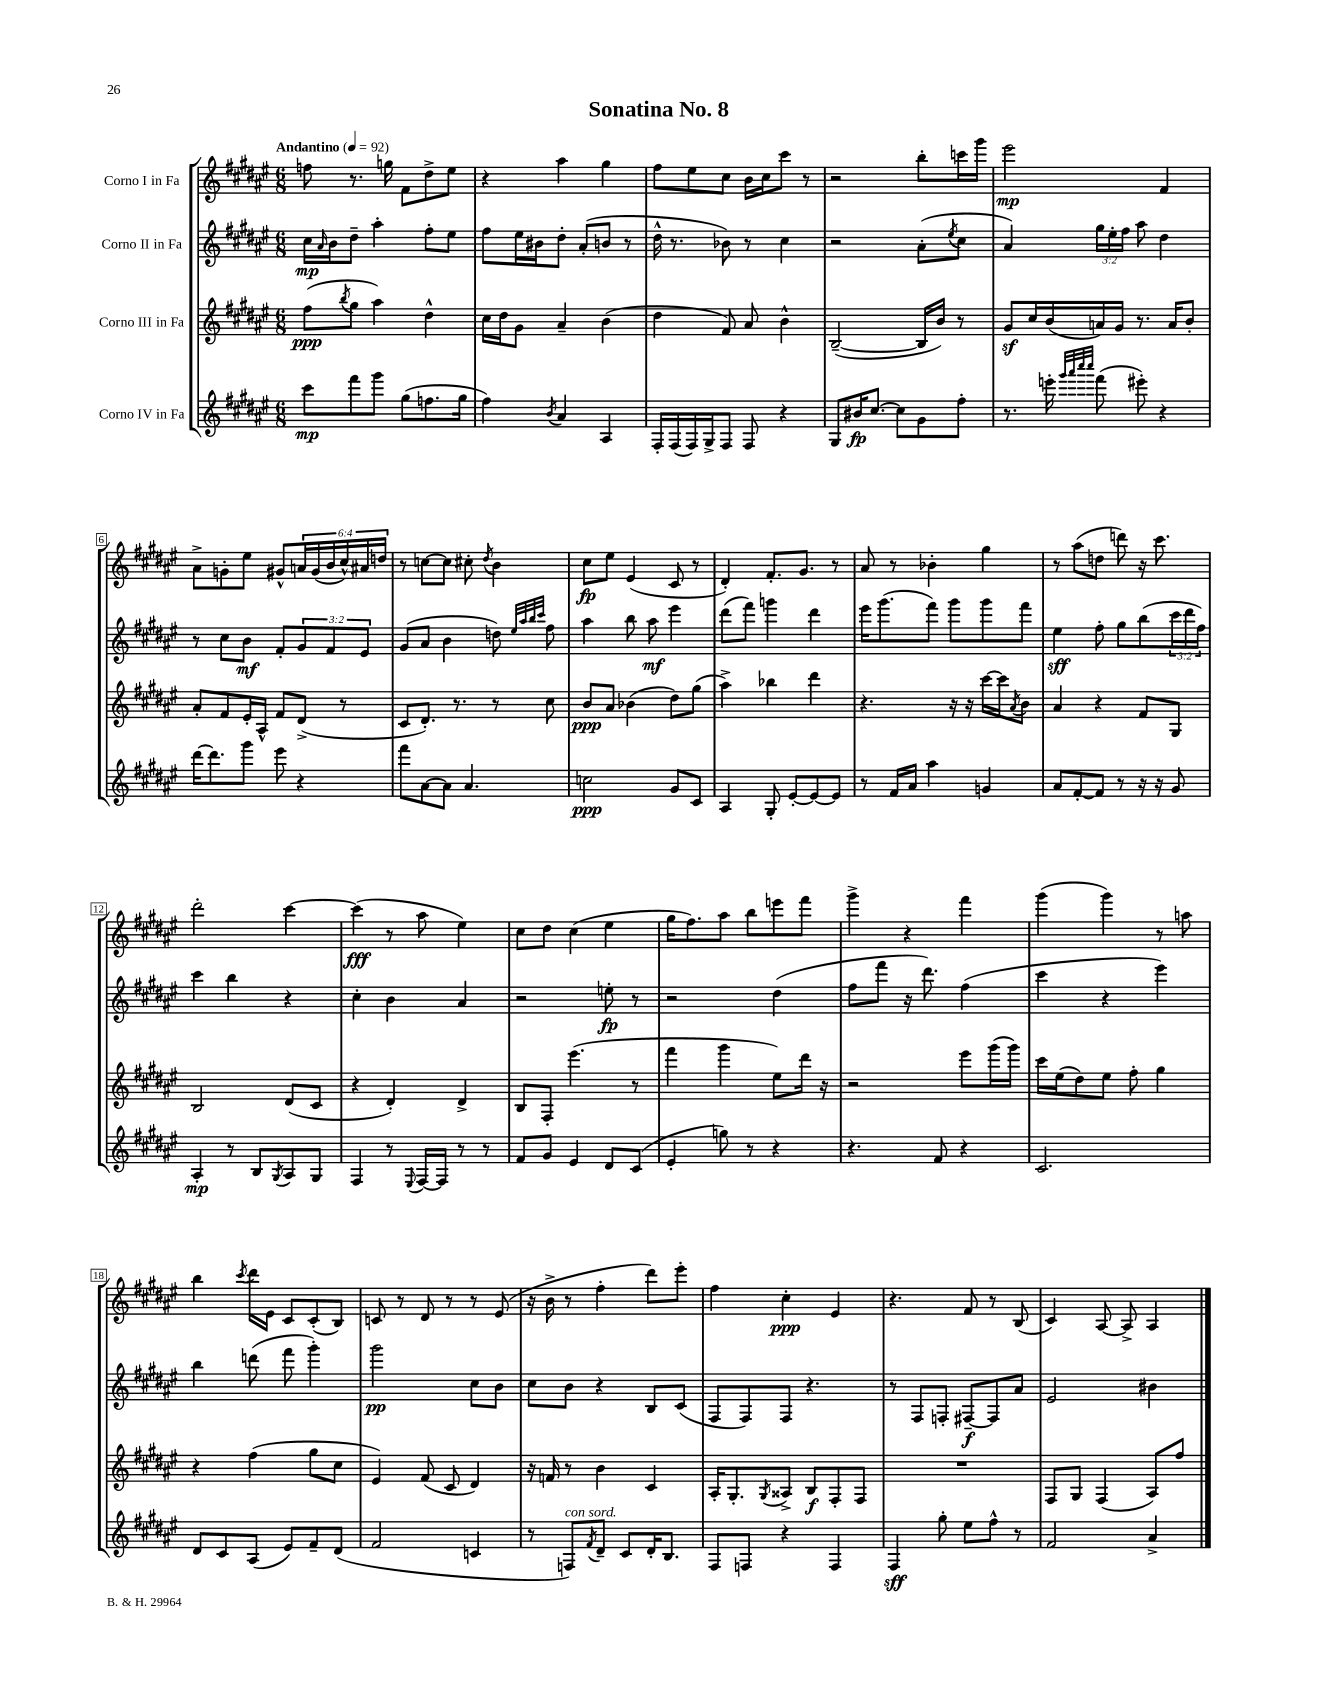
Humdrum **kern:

**kern	**dynam	**kern	**dynam	**kern	**dynam	**kern	**dynam
*part4	*part4	*part3	*part3	*part2	*part2	*part1	*part1
*staff4	*staff4	*staff3	*staff3	*staff2	*staff2	*staff1	*staff1
*I"Corno IV in Fa	*	*I"Corno III in Fa	*	*I"Corno II in Fa	*	*I"Corno I in Fa	*
*clefG2	*	*clefG2	*	*clefG2	*	*clefG2	*
*k[f#c#g#d#a#e#]	*	*k[f#c#g#d#a#e#]	*	*k[f#c#g#d#a#e#]	*	*k[f#c#g#d#a#e#]	*
*M6/8	*	*M6/8	*	*M6/8	*	*M6/8	*
*MM92	*	*MM92	*	*MM92	*	*MM92	*
=1	=1	=1	=1	=1	=1	=1	=1
!	!	!	!	!	!	!LO:TX:a:B:t=Andantino	!
8ccc#\L	mp	(8ff#\L	ppp	16cc#\LL	mp	8ffn\	.
.	.	.	.	16qqa#/	.	.	.
.	.	.	.	16b\J	.	.	.
.	.	8qbb/	.	.	.	.	.
8fff#\	.	8gg#\J	.	8dd#~\J	.	8.r	.
8ggg#\J	.	4aa#\)	.	4aa#'\	.	.	.
.	.	.	.	.	.	16ggn\	.
(8gg#\L	.	.	.	.	.	8f#\L	.
8.ffn\	.	4dd#^^\	.	8ff#'\L	.	8dd#^\	.
.	.	.	.	8ee#\J	.	8ee#\J	.
16gg#\Jk	.	.	.	.	.	.	.
=2	=2	=2	=2	=2	=2	=2	=2
4ff#\)	.	16cc#\LL	.	8ff#\L	.	4r	.
.	.	16dd#\J	.	.	.	.	.
.	.	8g#\J	.	16ee#\L	.	.	.
.	.	.	.	16b#X\J	.	.	.
8qb/	.	.	.	.	.	.	.
4a#/	.	4a#~/	.	8dd#'\J	.	4aa#\	.
.	.	.	.	(8a#'/L	.	.	.
4A#/	.	(4b\	.	8bn/J	.	4gg#\	.
.	.	.	.	8r	.	.	.
=3	=3	=3	=3	=3	=3	=3	=3
16F#'/LL	.	4dd#\	.	16dd#^^\	.	8ff#\L	.
(16F#/	.	.	.	8.r	.	.	.
16F#/)	.	.	.	.	.	8ee#\	.
16G#^/J	.	.	.	.	.	.	.
8F#/J	.	8f#/)	.	8b-X\)	.	8cc#\J	.
8F#/	.	8a#/	.	8r	.	16b\LL	.
.	.	.	.	.	.	16cc#\J	.
4r	.	4b^^\	.	4cc#\	.	8ccc#\J	.
.	.	.	.	.	.	8r	.
=4	=4	=4	=4	=4	=4	=4	=4
8G#/L	.	([2B~/	.	2r	.	2r	.
16b#X/K	fp	.	.	.	.	.	.
[8.cc#/J	.	.	.	.	.	.	.
8cc#\L]	.	.	.	.	.	.	.
8g#\	.	16B/LL]	.	(8a#'\L	.	8bb'\L	.
.	.	16b/JJ)	.	.	.	.	.
.	.	.	.	8qee#/	.	.	.
8ff#'\J	.	8r	.	8cc#\J	.	16cccn\L	.
.	.	.	.	.	.	16ggg#\JJ	.
=5	=5	=5	=5	=5	=5	=5	=5
8.r	.	8g#z/L	.	4a#/)	.	2eee#\	mp
.	.	16cc#/L	.	.	.	.	.
16eeen'\	.	(16b/	.	.	.	.	.
32qqggg#/LLL	.	.	.	.	.	.	.
32qqaaa#/	.	.	.	.	.	.	.
32qqcccc#/	.	.	.	.	.	.	.
32qqcccc#/JJJ	.	.	.	.	.	.	.
(8fff#\	.	16an/)	.	24gg#\LL	.	.	.
.	.	.	.	24ee#'\	.	.	.
.	.	16g#/JJ	.	.	.	.	.
.	.	.	.	24ff#\JJ	.	.	.
8eee#X'\)	.	8.r	.	8aa#\	.	.	.
4r	.	.	.	4dd#\	.	4f#/	.
.	.	16a/KL	.	.	.	.	.
.	.	8b'/J	.	.	.	.	.
!!LO:LB:g=z
=6	=6	=6	=6	=6	=6	=6	=6
[16ddd#\KL	.	8a#'/L	.	8r	.	8a#^\L	.
8.ddd#\]	.	.	.	.	.	.	.
.	.	8f#/	.	8cc#\L	.	8gn'\	.
8ggg#\J	.	16e#'/L	.	8b\J	mf	8ee#\J	.
.	.	16A#^^/JJ	.	.	.	.	.
8eee#\	.	8f#/L	.	8f#'/L	.	8g#X^^/L	.
4r	.	(8d#^/J	.	12g#/	.	24an/L	.
.	.	.	.	.	.	(24g#/	.
.	.	.	.	12f#/	.	24b/	.
.	.	8r	.	.	.	24cc#^^/)	.
.	.	.	.	12e#/J	.	24a#X/	.
.	.	.	.	.	.	24ddn/JJ	.
=7	=7	=7	=7	=7	=7	=7	=7
8fff#\L	.	8c#/L	.	(8g#/L	.	8r	.
[8a#\	.	8.d#'/J)	.	8a#/J	.	[8ccn\L	.
8a#\J]	.	.	.	4b\	.	8cc\J]	.
.	.	8.r	.	.	.	.	.
4.a#/	.	.	.	.	.	8cc#X'\	.
.	.	.	.	.	.	8qdd#/	.
.	.	8r	.	8ddn\)	.	4b\	.
.	.	.	.	32qqee#/LLL	.	.	.
.	.	.	.	32qqaa#/	.	.	.
.	.	.	.	32qqbb/	.	.	.
.	.	.	.	32qqccc#/JJJ	.	.	.
.	.	8cc#\	.	8ff#\	.	.	.
=8	=8	=8	=8	=8	=8	=8	=8
2ccn\	ppp	8b/L	ppp	4aa#\	.	8cc#\L	fp
.	.	8a#/J	.	.	.	8ee#\J	.
.	.	(4b-X\	.	8bb\	.	(4e#/	.
.	.	.	.	8aa#\	mf	.	.
8g#/L	.	8dd#\L)	.	4eee#\	.	8c#/	.
8c#/J	.	(8gg#\J	.	.	.	8r	.
=9	=9	=9	=9	=9	=9	=9	=9
4A#/	.	4aa#^\)	.	(8ddd#\L	.	4d#'/)	.
.	.	.	.	8fff#\J)	.	.	.
8G#'/	.	4bb-X\	.	4gggn\	.	8.f#'/L	.
[8e#'/L	.	.	.	.	.	.	.
.	.	.	.	.	.	8.g#/J	.
8e#/_	.	4ddd#\	.	4ddd#\	.	.	.
8e#/J]	.	.	.	.	.	8r	.
=10	=10	=10	=10	=10	=10	=10	=10
8r	.	4.r	.	16eee#\KL	.	8a#/	.
.	.	.	.	(8.ggg#\	.	.	.
16f#/LL	.	.	.	.	.	8r	.
16a#/JJ	.	.	.	.	.	.	.
4aa#\	.	.	.	8fff#\J)	.	4b-X'\	.
.	.	16r	.	8ggg#\L	.	.	.
.	.	16r	.	.	.	.	.
4gn/	.	[16ccc#\LL	.	8ggg#\	.	4gg#\	.
.	.	16ccc#\J]	.	.	.	.	.
.	.	8qa#/	.	.	.	.	.
.	.	8b\J	.	8fff#\J	.	.	.
=11	=11	=11	=11	=11	=11	=11	=11
8a#/L	.	4a#/	.	4ee#\	sff	8r	.
[8f#'/	.	.	.	.	.	(8aa#\L	.
8f#/J]	.	4r	.	8ff#'\	.	8ddn\J	.
8r	.	.	.	8gg#\L	.	8dddn\)	.
16r	.	8f#/L	.	(8bb\	.	16r	.
16r	.	.	.	.	.	8.ccc#\	.
8g#/	.	8G#/J	.	24ccc#\L	.	.	.
.	.	.	.	24ddd#\	.	.	.
.	.	.	.	24ff#\JJ)	.	.	.
!!LO:LB:g=z
=12	=12	=12	=12	=12	=12	=12	=12
4A#'/	mp	2B/	.	4ccc#\	.	2ddd#'\	.
8r	.	.	.	4bb\	.	.	.
8B/L	.	.	.	.	.	.	.
8qG#/	.	.	.	.	.	.	.
8A#/	.	(8d#/L	.	4r	.	[4ccc#\	.
8G#/J	.	8c#/J	.	.	.	.	.
=13	=13	=13	=13	=13	=13	=13	=13
4F#/	.	4r	.	4cc#'\	.	(4ccc#\]	fff
8r	.	4d#'/)	.	4b\	.	8r	.
8qqE#/	.	.	.	.	.	.	.
[16F#/LL	.	.	.	.	.	8aa#\	.
16F#/JJ]	.	.	.	.	.	.	.
8r	.	4d#^/	.	4a#/	.	4ee#\)	.
8r	.	.	.	.	.	.	.
=14	=14	=14	=14	=14	=14	=14	=14
8f#/L	.	8B/L	.	2r	.	8cc#\L	.
8g#/J	.	8F#'/J	.	.	.	8dd#\J	.
4e#/	.	(4.eee#\	.	.	.	(4cc#\	.
8d#/L	.	.	.	8een'\	fp	4ee#\	.
(8c#/J	.	8r	.	8r	.	.	.
=15	=15	=15	=15	=15	=15	=15	=15
4e#'/	.	4fff#\	.	2r	.	16gg#\KL	.
.	.	.	.	.	.	8.ff#\)	.
8ggn\)	.	4ggg#\	.	.	.	8aa#\J	.
8r	.	.	.	.	.	8bb\L	.
4r	.	8ee#\L)	.	(4dd#\	.	8eeen\	.
.	.	16ddd#\Jk	.	.	.	8fff#\J	.
.	.	16r	.	.	.	.	.
=16	=16	=16	=16	=16	=16	=16	=16
4.r	.	2r	.	8ff#\L	.	4ggg#^\	.
.	.	.	.	8fff#\J	.	.	.
.	.	.	.	16r	.	4r	.
.	.	.	.	8.ddd#\)	.	.	.
8f#/	.	.	.	.	.	.	.
4r	.	8eee#\L	.	(4ff#\	.	4fff#\	.
.	.	(16ggg#\L	.	.	.	.	.
.	.	16ggg#\JJ)	.	.	.	.	.
=17	=17	=17	=17	=17	=17	=17	=17
2.c#/	.	16ccc#\LL	.	4ccc#\	.	(4ggg#\	.
.	.	(16ee#\J	.	.	.	.	.
.	.	8dd#\)	.	.	.	.	.
.	.	8ee#\J	.	4r	.	4ggg#\)	.
.	.	8ff#'\	.	.	.	.	.
.	.	4gg#\	.	4eee#\)	.	8r	.
.	.	.	.	.	.	8aan\	.
!!LO:LB:g=z
=18	=18	=18	=18	=18	=18	=18	=18
8d#/L	.	4r	.	4bb\	.	4bb\	.
8c#/	.	.	.	.	.	.	.
.	.	.	.	.	.	8qccc#/	.
(8A#/J	.	(4ff#\	.	(8dddn\	.	16ddd#\LL	.
.	.	.	.	.	.	16e#\JJ	.
8e#/L)	.	.	.	8fff#\	.	8c#/L	.
8f#~/	.	8gg#\L	.	4ggg#'\)	.	(8c#'/	.
(8d#/J	.	8cc#\J	.	.	.	8B/J)	.
=19	=19	=19	=19	=19	=19	=19	=19
2f#/	.	4e#/)	.	2ggg#\	pp	8cn/	.
.	.	.	.	.	.	8r	.
.	.	(8f#/	.	.	.	8d#/	.
.	.	8c#/	.	.	.	8r	.
4cn/	.	4d#/)	.	8cc#\L	.	8r	.
.	.	.	.	8b\J	.	(8e#/	.
=20	=20	=20	=20	=20	=20	=20	=20
8r	.	16r	.	8cc#\L	.	16r	.
.	.	16fn/	.	.	.	16b^\	.
!LO:TX:a:i:t=con sord.	!	!	!	!	!	!	!
8Fn/L)	.	8r	.	8b\J	.	8r	.
8qf#/	.	.	.	.	.	.	.
8d#~/J	.	4b\	.	4r	.	4ff#'\	.
8c#/L	.	.	.	.	.	.	.
16d#'/K	.	4c#/	.	8B/L	.	8ddd#\L)	.
8.B/J	.	.	.	.	.	.	.
.	.	.	.	(8c#/J	.	8eee#'\J	.
=21	=21	=21	=21	=21	=21	=21	=21
8F#/L	.	16A#'/KL	.	8F#/L	.	4ff#\	.
.	.	8.G#'/	.	.	.	.	.
8Fn/J	.	.	.	8F#/)	.	.	.
.	.	8qG#/	.	.	.	.	.
4r	.	8A##X^/J	.	8F#/J	.	4cc#'\	ppp
.	.	8B/L	f	4.r	.	.	.
4F/	.	8F#'/	.	.	.	4e#/	.
.	.	8F#/J	.	.	.	.	.
=22	=22	=22	=22	=22	=22	=22	=22
4F#/	sff	2.r	.	8r	.	4.r	.
.	.	.	.	8F#/L	.	.	.
8gg#'\	.	.	.	8Fn'/J	.	.	.
8ee#\L	.	.	.	[8F#X~/L	f	8f#/	.
8ff#^^\J	.	.	.	8F#/]	.	8r	.
8r	.	.	.	8a#/J	.	(8B/	.
=23	=23	=23	=23	=23	=23	=23	=23
2f#/	.	8F#/L	.	2e#/	.	4c#/)	.
.	.	8G#/J	.	.	.	.	.
.	.	(4F#/	.	.	.	[8A#/	.
.	.	.	.	.	.	8A#^/]	.
4a#^/	.	8A#/L)	.	4b#X\	.	4A#/	.
.	.	8ff#/J	.	.	.	.	.
==	==	==	==	==	==	==	==
*-	*-	*-	*-	*-	*-	*-	*-
